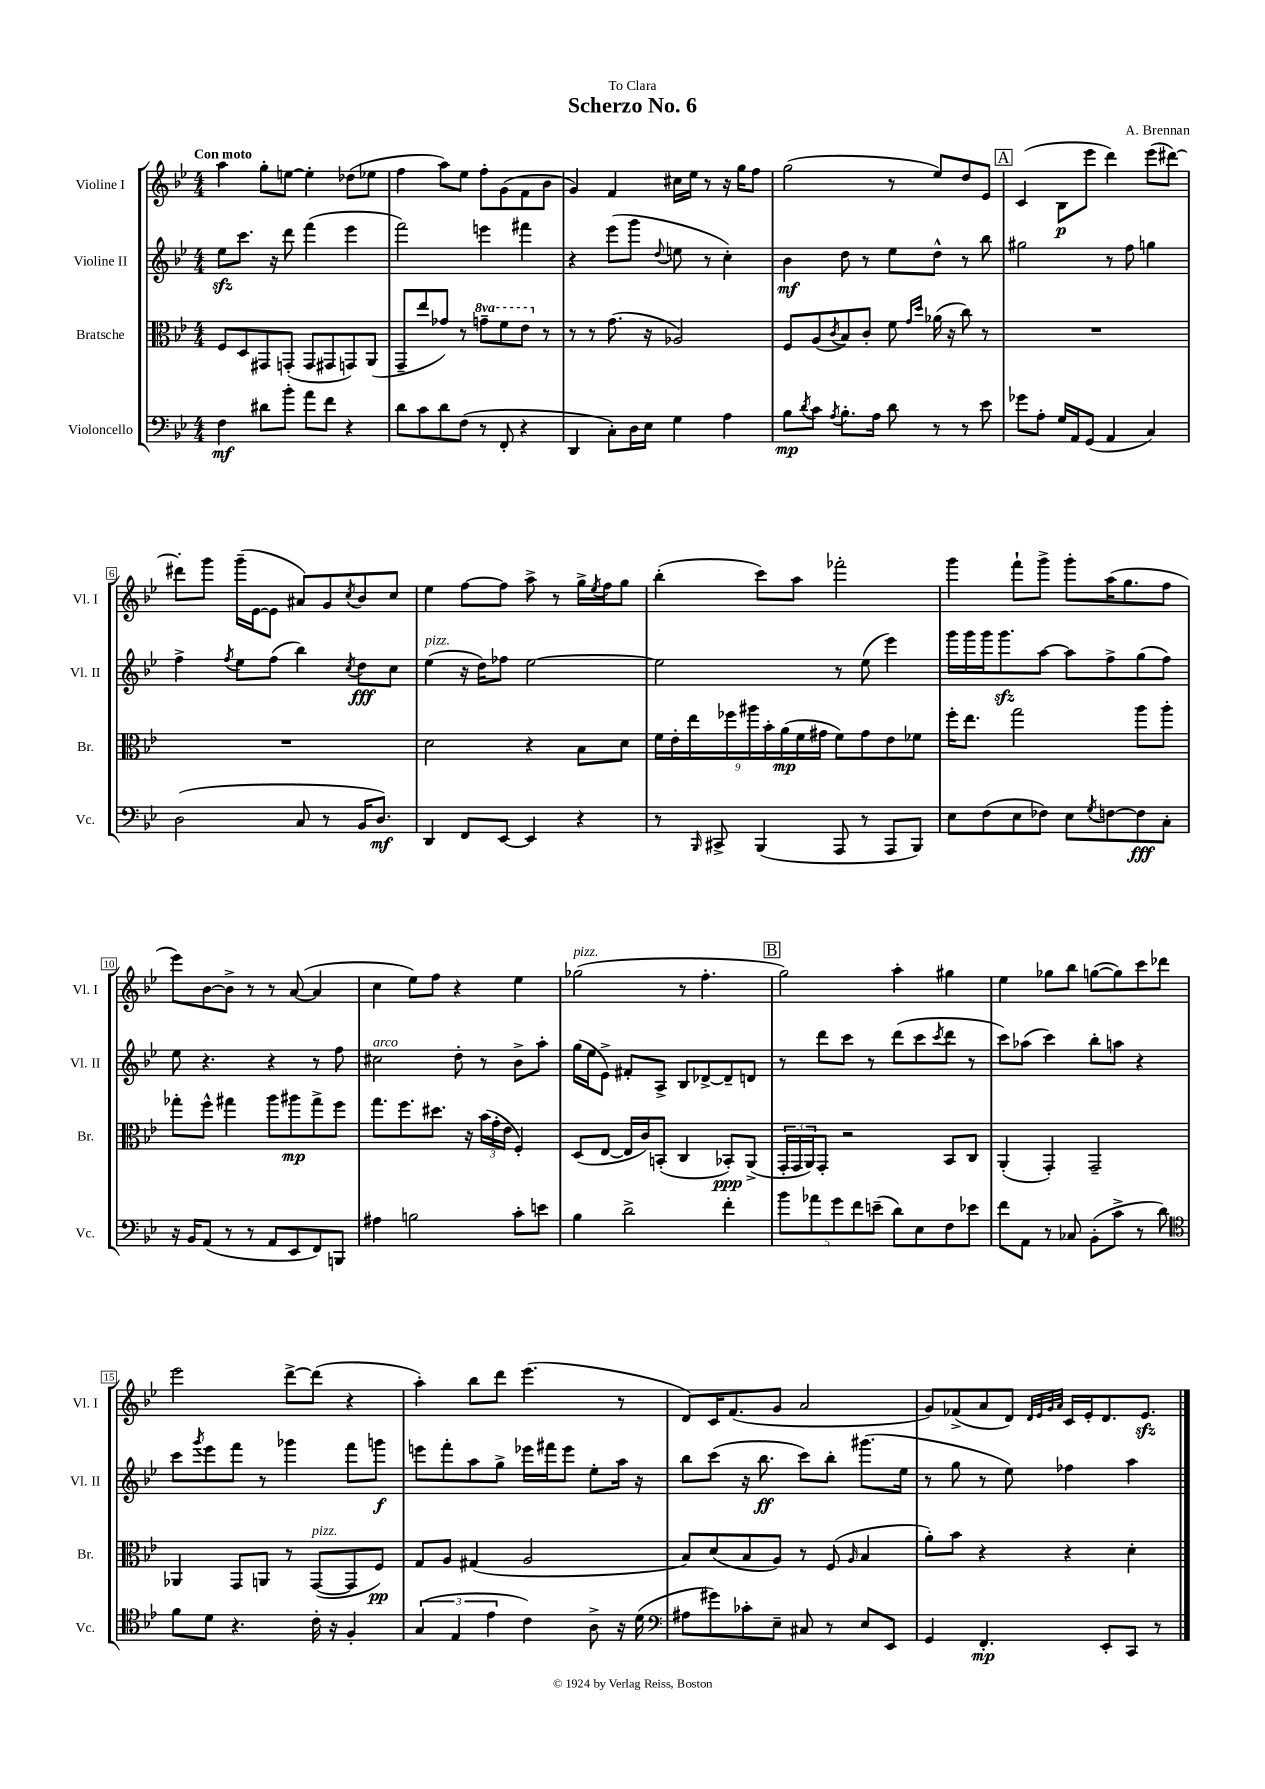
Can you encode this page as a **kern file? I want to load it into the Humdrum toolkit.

**kern	**dynam	**kern	**dynam	**kern	**dynam	**kern	**dynam
*part4	*part4	*part3	*part3	*part2	*part2	*part1	*part1
*staff4	*staff4	*staff3	*staff3	*staff2	*staff2	*staff1	*staff1
*I"Violoncello	*	*I"Bratsche	*	*I"Violine II	*	*I"Violine I	*
*I'Vc.	*	*I'Br.	*	*I'Vl. II	*	*I'Vl. I	*
*clefF4	*	*clefC3	*	*clefG2	*	*clefG2	*
*k[b-e-]	*	*k[b-e-]	*	*k[b-e-]	*	*k[b-e-]	*
*M4/4	*	*M4/4	*	*M4/4	*	*M4/4	*
=1	=1	=1	=1	=1	=1	=1	=1
!	!	!	!	!	!	!LO:TX:a:B:t=Con moto	!
4F\	mf	8F/L	.	8ee-zz\L	.	4aa\	.
.	.	8D/	.	8.ccc\J	.	.	.
8d#X\L	.	8GG#X/	.	.	.	8gg'\L	.
.	.	.	.	16r	.	.	.
8b-'\J	.	(8GGn'/J	.	8ddd\	.	[8een\J	.
8a\L	.	8GG/L	.	(4fff\	.	4ee'\]	.
8f\J	.	8GG#X/	.	.	.	.	.
4r	.	8GGn/)	.	4eee-\	.	(8dd-X\L	.
.	.	(8AA/J	.	.	.	8ee-X\J	.
=2	=2	=2	=2	=2	=2	=2	=2
8d\L	.	8GG~/L	.	2fff\)	.	4ff\	.
8c\	.	8ee-/	.	.	.	.	.
8d\	.	8g-X/J)	.	.	.	8aa\L)	.
(8F\J	.	8r	.	.	.	8ee-\J	.
*	*	*8va	*	*	*	*	*
8r	.	8ggn~\L	.	4eeen\	.	8ff'\L	.
8FF'/	.	8ff\	.	.	.	(8g\	.
4r	.	8ee-\J	.	4fff#X\	.	8f\	.
*	*	*X8va	*	*	*	*	*
.	.	8r	.	.	.	8b-\J	.
=3	=3	=3	=3	=3	=3	=3	=3
4DD/	.	8r	.	4r	.	4g/)	.
.	.	8r	.	.	.	.	.
8C'\L)	.	(8.g\	.	(8eee-\L	.	4f/	.
16D\L	.	.	.	8ggg\J	.	.	.
16E-\JJ	.	16r	.	.	.	.	.
.	.	.	.	8qqdd/	.	.	.
4G\	.	2A-X/)	.	8een\	.	16cc#X\LL	.
.	.	.	.	.	.	16ee-\JJ	.
.	.	.	.	8r	.	8r	.
4A\	.	.	.	4cc'\)	.	16r	.
.	.	.	.	.	.	16gg\KL	.
.	.	.	.	.	.	8ff\J	.
=4	=4	=4	=4	=4	=4	=4	=4
8B-\L	mp	8F/L	.	4b-\	mf	(2gg\	.
8qd/	.	.	.	.	.	.	.
8c\J	.	(8A/	.	.	.	.	.
8qA/	.	8qc/	.	.	.	.	.
8.B-'\L	.	8B-/)	.	8dd\	.	.	.
.	.	8c'/J	.	8r	.	.	.
16A\Jk	.	.	.	.	.	.	.
8d\	.	8f\	.	8ee-\L	.	8r	.
.	.	16qqg/LL	.	.	.	.	.
.	.	16qqdd/JJ	.	.	.	.	.
8r	.	(16a-X\	.	8dd^^\J	.	8ee-/L)	.
.	.	16r	.	.	.	.	.
8r	.	8cc\)	.	8r	.	8dd/	.
8e-\	.	8r	.	8bb-\	.	8e-/J	.
!!LO:REH:place=s1:t=A
=5	=5	=5	=5	=5	=5	=5	=5
8g-X\L	.	1r	.	2gg#X\	.	(4c/	.
8A'\J	.	.	.	.	.	.	.
16G/LL	.	.	.	.	.	8B-\L	p
16AA/J	.	.	.	.	.	.	.
(8GG/J	.	.	.	.	.	8eee-\J	.
4AA/	.	.	.	8r	.	4ddd\)	.
.	.	.	.	8ff\	.	.	.
4C/)	.	.	.	4ggn\	.	(8eee-\L	.
.	.	.	.	.	.	[8ddd#X\J)	.
!!LO:LB:g=z
=6	=6	=6	=6	=6	=6	=6	=6
(2D\	.	1r	.	4ff^\	.	8ddd#X'\L]	.
.	.	.	.	.	.	8ggg\J	.
.	.	.	.	8qff/	.	.	.
.	.	.	.	8ee-\L	.	(16ggg~\LL	.
.	.	.	.	.	.	[16e-\J	.
.	.	.	.	(8ff\J	.	8e-\J]	.
8C/	.	.	.	4bb-\)	.	8a#X/L)	.
8r	.	.	.	.	.	8g/	.
.	.	.	.	8qcc/	.	8qcc/	.
16BB-/KL	.	.	.	8dd\L	fff	8b-/	.
8.D/J)	mf	.	.	.	.	.	.
.	.	.	.	8cc\J	.	8cc/J	.
=7	=7	=7	=7	=7	=7	=7	=7
!	!	!	!	!LO:TX:a:i:t=pizz.	!	!	!
4DD/	.	2d\	.	(4ee-\	.	4ee-\	.
8FF/L	.	.	.	16r	.	[8ff\L	.
.	.	.	.	16dd\KL)	.	.	.
[8EE-/J	.	.	.	8ff-X\J	.	8ff\J]	.
4EE-/]	.	4r	.	[2ee-\	.	8aa^\	.
.	.	.	.	.	.	8r	.
4r	.	8B-\L	.	.	.	16gg^\LL	.
.	.	.	.	.	.	8qee-/	.
.	.	.	.	.	.	16ff\J	.
.	.	8d\J	.	.	.	8gg\J	.
=8	=8	=8	=8	=8	=8	=8	=8
8r	.	18f\LL	.	2ee-\]	.	(4bb-'\	.
.	.	18e-'\	.	.	.	.	.
.	.	18ee-\	.	.	.	.	.
16qqBBB-/	.	.	.	.	.	.	.
8CC#X^/	.	.	.	.	.	.	.
.	.	18ff-X\	.	.	.	.	.
.	.	18aa#X\	.	.	.	.	.
(4BBB-/	.	.	.	.	.	8ccc\L)	.
.	.	18b-'\	.	.	.	.	.
.	.	(18a\	mp	.	.	.	.
.	.	.	.	.	.	8aa\J	.
.	.	18f\	.	.	.	.	.
.	.	18g#X\JJ	.	.	.	.	.
8AAA/	.	8f\L)	.	8r	.	2fff-X'\	.
8r	.	8g#\	.	(8ee-\	.	.	.
8AAA/L	.	8e-\	.	4eee-\)	.	.	.
8BBB-/J)	.	8f-X\J	.	.	.	.	.
=9	=9	=9	=9	=9	=9	=9	=9
8E-\L	.	16ff'\KL	.	16ggg\LL	.	4ggg\	.
.	.	8.ee-\J	.	16ggg\	.	.	.
(8F\	.	.	.	16ggg\J	.	.	.
.	.	.	.	8.gggzz\	.	.	.
8E-\	.	2gg\	.	.	.	8fff`\L	.
8F-X\J)	.	.	.	[8aa\J	.	8ggg^\J	.
8E-\L	.	.	.	8aa\L]	.	8ggg'\L	.
8qG/	.	.	.	.	.	.	.
[8Fn\	.	.	.	8ff^\	.	(16aa\K	.
.	.	.	.	.	.	8.gg\	.
8F\]	fff	8aa\L	.	(8gg\	.	.	.
8C'\J	.	8aa'\J	.	8ff\J)	.	8ff\J	.
!!LO:LB:g=z
=10	=10	=10	=10	=10	=10	=10	=10
16r	.	8gg-X'\L	.	8ee-\	.	8eee-\L)	.
16BB-/KL	.	.	.	.	.	.	.
(8AA/J	.	8ff^^\J	.	4.r	.	[8b-\	.
8r	.	4gg#X\	.	.	.	8b-^\J]	.
8r	.	.	.	.	.	8r	.
8AA/L	.	8aa\L	.	4r	.	8r	.
8EE-/	.	8aa#X\	mp	.	.	([8a/	.
8FF/)	.	8gg#^\	.	8r	.	4a/]	.
8BBBn/J	.	8ff\J	.	8ff\	.	.	.
=11	=11	=11	=11	=11	=11	=11	=11
!	!	!	!	!LO:TX:a:i:t=arco	!	!	!
4A#X\	.	8.gg\L	.	2cc#X\	.	4cc\	.
.	.	8.ff\	.	.	.	.	.
2Bn\	.	.	.	.	.	8ee-\L)	.
.	.	8.dd#X\J	.	.	.	8ff\J	.
.	.	.	.	8dd'\	.	4r	.
.	.	16r	.	.	.	.	.
.	.	(24b-\LL	.	8r	.	.	.
.	.	24g'\	.	.	.	.	.
.	.	24e-\JJ	.	.	.	.	.
8c'\L	.	4F'/)	.	8b-^\L	.	4ee-\	.
8en\J	.	.	.	8aa'\J	.	.	.
=12	=12	=12	=12	=12	=12	=12	=12
!	!	!	!	!	!	!LO:TX:a:i:t=pizz.	!
4B-\	.	(8D/L	.	(16gg\LL	.	(2gg-X\	.
.	.	.	.	16ee-\J	.	.	.
.	.	[8E-/J	.	8e-^\J)	.	.	.
2d^\	.	16E-/LL]	.	8f#X'/L	.	.	.
.	.	16c/J)	.	.	.	.	.
.	.	(8BBn'/J	.	8A^/J	.	.	.
.	.	4C/	.	8B-/L	.	8r	.
.	.	.	.	[8d-X^/	.	4.ff'\	.
4f'\	.	8BB-X'/L)	ppp	8d-~/]	.	.	.
.	.	(8AA^/J	.	8dn/J	.	.	.
!!LO:REH:place=s1:t=B
=13	=13	=13	=13	=13	=13	=13	=13
10b-\L	.	24GG'/LL	.	8r	.	2gg\)	.
.	.	24GG/	.	.	.	.	.
.	.	24AA/J)	.	.	.	.	.
10a-X\	.	.	.	.	.	.	.
.	.	8GG'/J	.	8ddd\L	.	.	.
10g\	.	.	.	.	.	.	.
.	.	2r	.	8ccc\J	.	.	.
10f\	.	.	.	.	.	.	.
.	.	.	.	8r	.	.	.
(10en~\J	.	.	.	.	.	.	.
8d\L)	.	.	.	(8ddd\L	.	4aa'\	.
8E-\	.	.	.	8ccc\	.	.	.
.	.	.	.	8qccc/	.	.	.
8F\	.	8BB-/L	.	8ddd\J	.	4gg#X\	.
8e-X\J	.	8C/J	.	8r	.	.	.
=14	=14	=14	=14	=14	=14	=14	=14
8f\L	.	(4AA'/	.	8ccc\L)	.	4ee-\	.
8AA\J	.	.	.	(8aa-X\J	.	.	.
8r	.	4GG'/)	.	4ccc\)	.	8gg-X\L	.
8C-X/	.	.	.	.	.	8bb-\J	.
(8BB-'\L	.	2GG~/	.	8bb-'\L	.	([8ggn\L	.
8c^\J	.	.	.	8aan\J	.	8gg\])	.
8r	.	.	.	4r	.	8ccc\	.
8d\)	.	.	.	.	.	8ddd-X\J	.
!!LO:LB:g=z
=15	=15	=15	=15	=15	=15	=15	=15
*clefC4	*	*	*	*	*	*	*
8f\L	.	4AA-X/	.	8ccc\L	.	2eee-\	.
.	.	.	.	8qggg/	.	.	.
8d\J	.	.	.	8eee-\	.	.	.
4.r	.	8GG/L	.	8fff\J	.	.	.
.	.	8AAn/J	.	8r	.	.	.
.	.	8r	.	4ggg-X\	.	[8ddd^\L	.
!	!	!LO:TX:a:i:t=pizz.	!	!	!	!	!
16c'\	.	([8GG/L	.	.	.	(8ddd\J]	.
16r	.	.	.	.	.	.	.
4F'/	.	8GG/]	.	8fff\L	.	4r	.
.	.	8F/J)	pp	8gggn\J	f	.	.
=16	=16	=16	=16	=16	=16	=16	=16
(6G/	.	8G/L	.	8eeen\L	.	4aa'\)	.
.	.	8A/J	.	8fff'\	.	.	.
6E-/	.	.	.	.	.	.	.
.	.	(4G#X/	.	8aa\	.	8bb-\L	.
6e-\	.	.	.	.	.	.	.
.	.	.	.	8gg^\J	.	8ddd\J	.
4c\)	.	2A/	.	16eee-X\LL	.	(4.eee-\	.
.	.	.	.	16fff#X\J	.	.	.
.	.	.	.	8eee-\J	.	.	.
8A^\	.	.	.	8ee-'\L	.	.	.
16r	.	.	.	16aa\Jk	.	8r	.
(16d\	.	.	.	16r	.	.	.
=17	=17	=17	=17	=17	=17	=17	=17
*clefF4	*	*	*	*	*	*	*
8A#X\L	.	8B-/L)	.	8bb-\L	.	8d/L)	.
8g#X\)	.	(8d/	.	(8ccc\J	.	16c/K	.
.	.	.	.	.	.	(8.f/	.
8c-X'\	.	8B-/	.	16r	.	.	.
.	.	.	.	8.bb-\	ff	.	.
8E-~\J	.	8A/J)	.	.	.	8g/J	.
8C#X/	.	8r	.	8ccc\L)	.	2a/	.
8r	.	(8F/	.	8bb-'\J	.	.	.
.	.	16qqA/	.	.	.	.	.
8E-/L	.	4B-/	.	(8.ggg#X\L	.	.	.
8EE-/J	.	.	.	.	.	.	.
.	.	.	.	16ee-\Jk	.	.	.
=18	=18	=18	=18	=18	=18	=18	=18
4GG/	.	8a'\L)	.	8r	.	8g/L)	.
.	.	8b-\J	.	8gg\	.	(8f-X^/	.
4.FF'/	mp	4r	.	8r	.	8a/	.
.	.	.	.	8ee-\)	.	8d/J)	.
.	.	.	.	.	.	32qqd/LLL	.
.	.	.	.	.	.	32qqe-/	.
.	.	.	.	.	.	32qqg/	.
.	.	.	.	.	.	32qqa/JJJ	.
.	.	4r	.	4ff-X\	.	16c/LL	.
.	.	.	.	.	.	16e-'/J	.
8EE-'/L	.	.	.	.	.	8.d/	.
8CC/J	.	4d'\	.	4aa\	.	.	.
.	.	.	.	.	.	8.e-zz/J	.
8r	.	.	.	.	.	.	.
==	==	==	==	==	==	==	==
*-	*-	*-	*-	*-	*-	*-	*-
